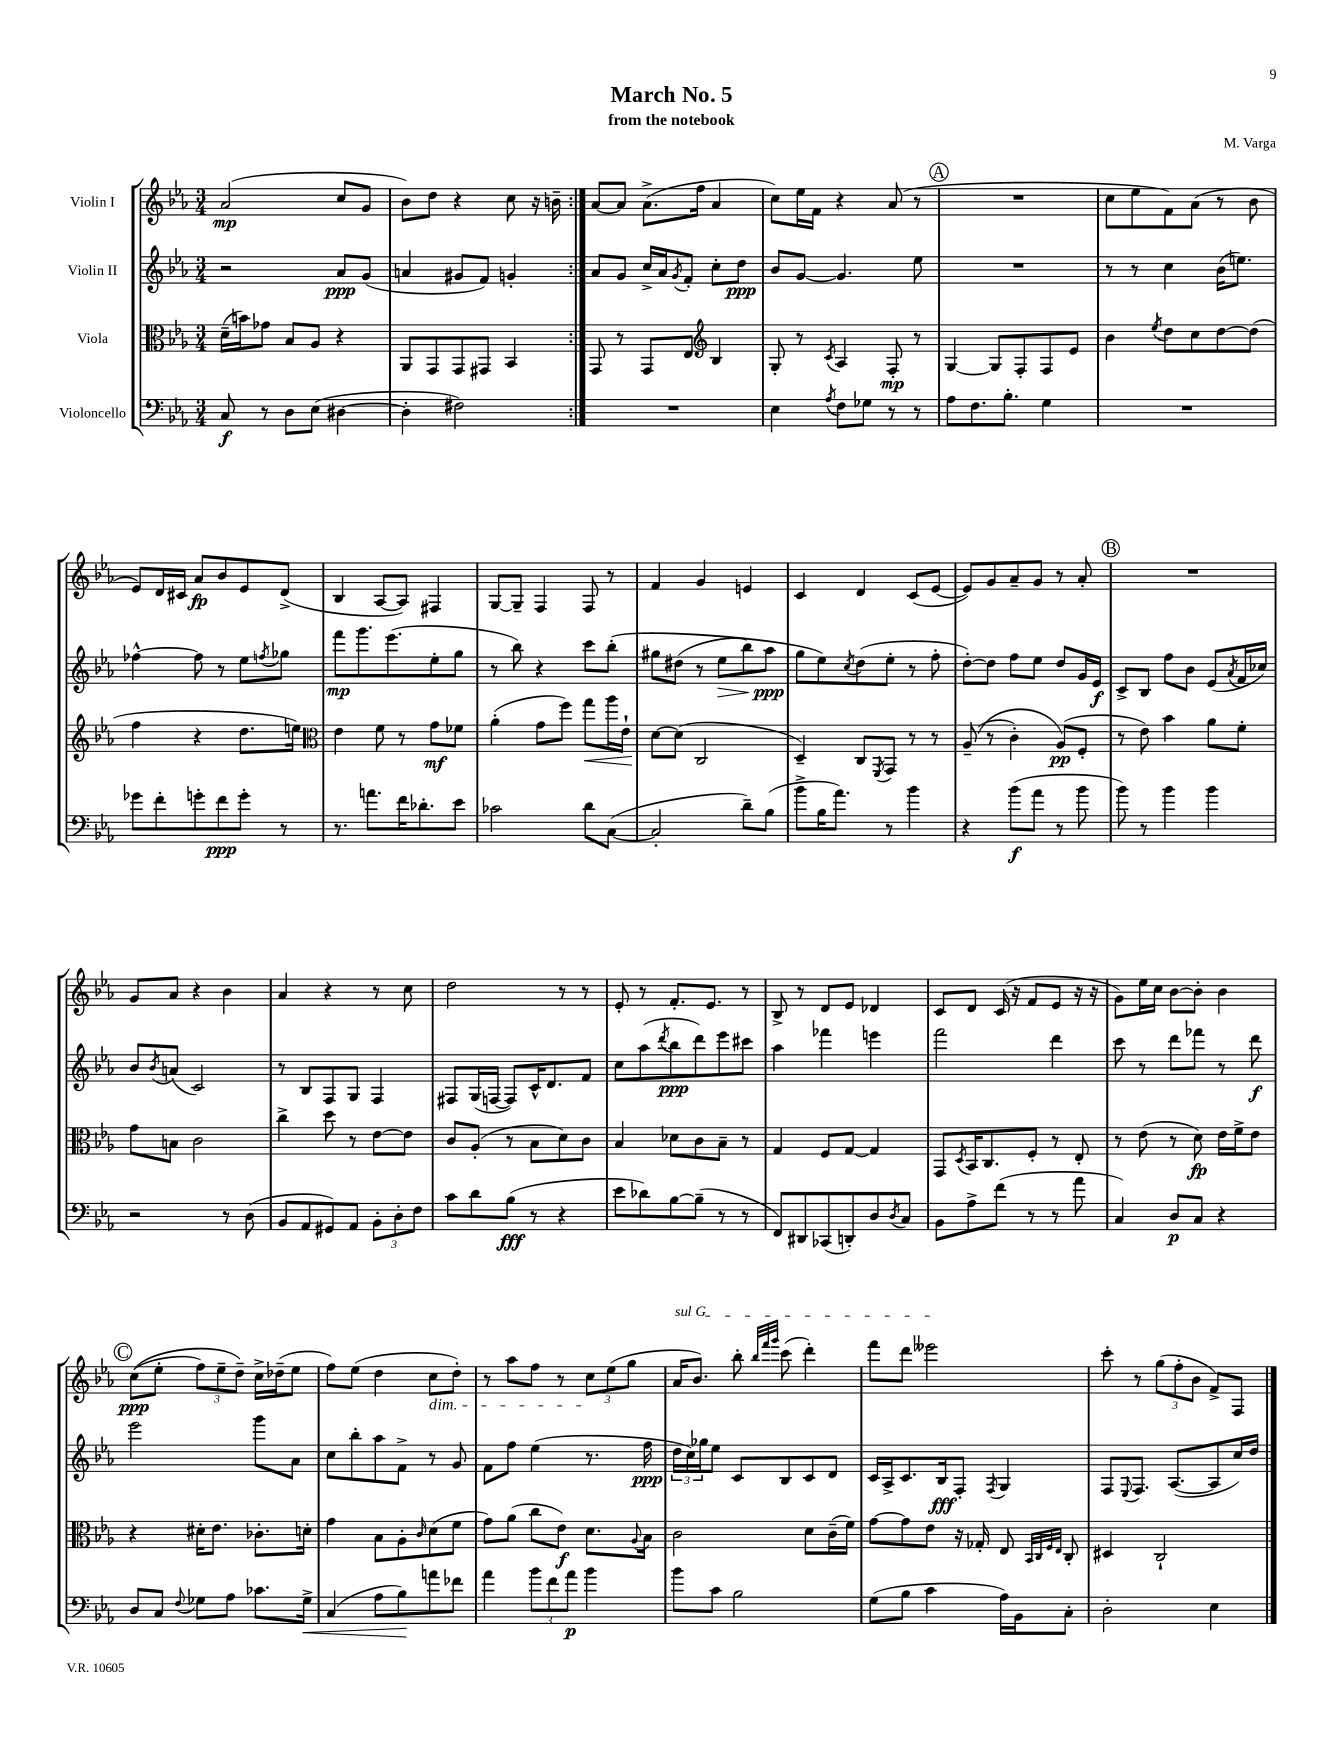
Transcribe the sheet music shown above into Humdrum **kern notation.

**kern	**dynam	**kern	**dynam	**kern	**dynam	**kern	**dynam
*part4	*part4	*part3	*part3	*part2	*part2	*part1	*part1
*staff4	*staff4	*staff3	*staff3	*staff2	*staff2	*staff1	*staff1
*I"Violoncello	*	*I"Viola	*	*I"Violin II	*	*I"Violin I	*
*clefF4	*	*clefC3	*	*clefG2	*	*clefG2	*
*k[b-e-a-]	*	*k[b-e-a-]	*	*k[b-e-a-]	*	*k[b-e-a-]	*
*M3/4	*	*M3/4	*	*M3/4	*	*M3/4	*
=1	=1	=1	=1	=1	=1	=1	=1
8C/	f	(16d~\LL	.	2r	.	(2a-/	mp
.	.	16bn\J)	.	.	.	.	.
8r	.	8g-X\J	.	.	.	.	.
8D\L	.	8B-/L	.	.	.	.	.
(8E-\J	.	8A-/J	.	.	.	.	.
[4D#X\	.	4r	.	8a-/L	ppp	8cc/L	.
.	.	.	.	(8g/J	.	8g/J	.
=2	=2	=2	=2	=2	=2	=2	=2
4D#'\]	.	8AA-/L	.	4an/	.	8b-\L)	.
.	.	8GG/	.	.	.	8dd\J	.
2F#X\)	.	8GG/	.	8g#X/L	.	4r	.
.	.	8GG#X/J	.	8f/J)	.	.	.
.	.	4BB-/	.	4gn'/	.	8cc\	.
.	.	.	.	.	.	16r	.
.	.	.	.	.	.	16bn~\	.
=3:|!	=3:|!	=3:|!	=3:|!	=3:|!	=3:|!	=3:|!	=3:|!
2.r	.	8GG/	.	8a-/L	.	[8a-/L	.
.	.	8r	.	8g/J	.	8a-/J]	.
.	.	8GG/L	.	16cc^/LL	.	(8.a-^\L	.
.	.	.	.	16a-/J	.	.	.
.	.	.	.	8qg/	.	.	.
.	.	8E-/J	.	8f'/J	.	.	.
.	.	.	.	.	.	16ff\Jk	.
*	*	*clefG2	*	*	*	*	*
.	.	4B-/	.	8cc'\L	.	4a-/	.
.	.	.	.	8dd\J	ppp	.	.
=4	=4	=4	=4	=4	=4	=4	=4
4E-\	.	8G'/	.	8b-/L	.	8cc\L)	.
.	.	8r	.	[8g/J	.	16ee-\L	.
.	.	.	.	.	.	16f\JJ	.
8qA-/	.	8qc/	.	.	.	.	.
8F\L	.	4A-/	.	4.g/]	.	4r	.
8G-X\J	.	.	.	.	.	.	.
8r	.	8F'/	mp	.	.	(8a-/	.
8r	.	8r	.	8ee-\	.	8r	.
!!LO:REH:place=s1:t=A
=5	=5	=5	=5	=5	=5	=5	=5
8A-\L	.	[4G/	.	2.r	.	2.r	.
8.F\	.	.	.	.	.	.	.
.	.	8G/L]	.	.	.	.	.
8.B-'\J	.	.	.	.	.	.	.
.	.	8F'/	.	.	.	.	.
4G\	.	8F/	.	.	.	.	.
.	.	8e-/J	.	.	.	.	.
=6	=6	=6	=6	=6	=6	=6	=6
2.r	.	4b-\	.	8r	.	8cc\L	.
.	.	.	.	8r	.	8ee-\	.
.	.	8qee-/	.	.	.	.	.
.	.	8dd\L	.	4cc\	.	8f\)	.
.	.	8cc\	.	.	.	(8a-\J	.
.	.	[8dd\	.	(16b-\KL	.	8r	.
.	.	.	.	8.een\J)	.	.	.
.	.	(8dd\J]	.	.	.	8b-\	.
!!LO:LB:g=z
=7	=7	=7	=7	=7	=7	=7	=7
8g-X\L	.	4ff\	.	[4ff-X^^\	.	8e-/L)	.
8f'\	.	.	.	.	.	16d/L	.
.	.	.	.	.	.	16c#X/JJ	.
8gn'\	.	4r	.	8ff-\]	.	8a-/L	fp
8f\	ppp	.	.	8r	.	8b-/	.
8g'\J	.	8.dd\L	.	8ee-\L	.	8e-/	.
.	.	.	.	8qffn/	.	.	.
8r	.	.	.	8gg-X\J	.	(8d^/J	.
.	.	16een\Jk)	.	.	.	.	.
=8	=8	=8	=8	=8	=8	=8	=8
*	*	*clefC3	*	*	*	*	*
8.r	.	4e-\	.	8fff\L	mp	4B-/	.
.	.	.	.	8.ggg\	.	.	.
8.an\L	.	.	.	.	.	.	.
.	.	8f\	.	.	.	[8A-/L	.
.	.	.	.	(8.eee-\	.	.	.
16f\K	.	8r	.	.	.	8A-/J])	.
8.d-X'\	.	.	.	.	.	.	.
.	.	8g\L	mf	8ee-'\	.	4F#X/	.
8e-\J	.	8f-X\J	.	8gg\J	.	.	.
=9	=9	=9	=9	=9	=9	=9	=9
2c-X\	.	(4a-'\	.	8r	.	[8G/L	.
.	.	.	.	8bb-\)	.	8G~/J]	.
.	.	8g\L	.	4r	.	4F/	.
.	.	8ff\J)	.	.	.	.	.
!	!	!	!LO:HP:b	!	!	!	!
8d\L	.	8gg\L	<	8ccc\L	.	8F/	.
([8C\J	.	16aa-\L	.	(8bb-'\J	.	8r	.
.	.	16e-`\JJ	.	.	.	.	.
=10	=10	=10	=10	=10	=10	=10	=10
2C'/]	.	[8d\L	.	8gg#X\L	.	4f/	.
.	.	(8d\J]	[	(8dd#X\J	.	.	.
.	.	2C/	.	8r	.	4g/	.
!	!	!	!	!	!LO:HP:b	!	!
.	.	.	.	8ee-\L	>	.	.
8d~\L)	.	.	.	8bb-\)	.	4en/	.
(8B-\J	.	.	.	8aa-\J	ppp	.	.
.	.	.	.	.	]	.	.
=11	=11	=11	=11	=11	=11	=11	=11
8b-^\L	.	4D~/)	.	8gg\L	.	4c/	.
16B-\K	.	.	.	8ee-\)	.	.	.
8.a-\J)	.	.	.	.	.	.	.
.	.	.	.	8qcc/	.	.	.
.	.	8C/L	.	(8dd\	.	4d/	.
.	.	8qFF/	.	.	.	.	.
8r	.	8GG/J	.	8ee-'\J	.	.	.
4b-\	.	8r	.	8r	.	(8c/L	.
.	.	8r	.	8ff'\	.	[8e-/J	.
=12	=12	=12	=12	=12	=12	=12	=12
4r	.	((8A-~/	.	[8dd'\L)	.	8e-/L])	.
.	.	8r	.	8dd\J]	.	8g/	.
(8b-\L	f	4c'\)	.	8ff\L	.	8a-~/	.
8a-\J	.	.	.	8ee-\J	.	8g/J	.
8r	.	(8A-/L)	pp	8dd/L	.	8r	.
8b-\	.	8F'/J	.	16g/L	.	8a-'/	.
.	.	.	.	16e-/JJ	f	.	.
!!LO:REH:place=s1:t=B
=13	=13	=13	=13	=13	=13	=13	=13
8b-\)	.	8r	.	8c^/L	.	2.r	.
8r	.	8e-\)	.	8B-/J	.	.	.
4b-\	.	4b-\	.	8ff\L	.	.	.
.	.	.	.	8b-\J	.	.	.
4b-\	.	8a-\L	.	(8e-/L	.	.	.
.	.	.	.	8qa-/	.	.	.
.	.	8f'\J	.	16f/L	.	.	.
.	.	.	.	16cc-X/JJ)	.	.	.
!!LO:LB:g=z
=14	=14	=14	=14	=14	=14	=14	=14
2r	.	8g\L	.	8b-/L	.	8g/L	.
.	.	.	.	8qb-/	.	.	.
.	.	8Bn\J	.	(8an/J	.	8a-/J	.
.	.	2c\	.	2c/)	.	4r	.
8r	.	.	.	.	.	4b-\	.
(8D\	.	.	.	.	.	.	.
=15	=15	=15	=15	=15	=15	=15	=15
8BB-/L	.	4cc^\	.	8r	.	4a-/	.
8AA-/	.	.	.	8B-/L	.	.	.
8GG#X/)	.	8dd\	.	8F/	.	4r	.
8AA-/J	.	8r	.	8G/J	.	.	.
12BB-'\L	.	[8e-\L	.	4F/	.	8r	.
12D'\	.	.	.	.	.	.	.
.	.	8e-\J]	.	.	.	8cc\	.
12F\J	.	.	.	.	.	.	.
=16	=16	=16	=16	=16	=16	=16	=16
8c\L	.	8c/L	.	8F#X/L	.	2dd\	.
8d\	.	(8A-'/J	.	(16G/L	.	.	.
.	.	.	.	[16Fn/JJ	.	.	.
(8B-\J	fff	8r	.	8F/L])	.	.	.
8r	.	8B-\L	.	16c^^/K	.	.	.
.	.	.	.	8.d/	.	.	.
4r	.	8d\)	.	.	.	8r	.
.	.	8c\J	.	8f/J	.	8r	.
=17	=17	=17	=17	=17	=17	=17	=17
8e-\L	.	4B-/	.	8cc\L	.	8e-'/	.
8d-X\)	.	.	.	(8aa-\	.	8r	.
.	.	.	.	8qddd/	.	.	.
[8B-\	.	8d-X\L	.	8bb-\	ppp	8.f'/L	.
(8B-~\J]	.	8c\	.	8ddd\)	.	.	.
.	.	.	.	.	.	8.e-/J	.
8r	.	8B-~\J	.	8eee-\	.	.	.
8r	.	8r	.	8ccc#X\J	.	8r	.
=18	=18	=18	=18	=18	=18	=18	=18
8FF/L)	.	4G/	.	4aa-\	.	8B-^/	.
8DD#X/	.	.	.	.	.	8r	.
(8CC-X/	.	8F/L	.	4fff-X\	.	8d/L	.
8DDn'/)	.	[8G/J	.	.	.	8e-/J	.
8D/	.	4G/]	.	4eeen\	.	4d-X/	.
8qD/	.	.	.	.	.	.	.
8C/J	.	.	.	.	.	.	.
=19	=19	=19	=19	=19	=19	=19	=19
8BB-\L	.	8GG/L	.	2fff\	.	8c/L	.
.	.	8qD/	.	.	.	.	.
8A-^\	.	16BB-/K	.	.	.	8d/J	.
.	.	8.C/	.	.	.	.	.
(8f\J	.	.	.	.	.	(16c/	.
.	.	.	.	.	.	16r	.
8r	.	8F'/J	.	.	.	8f/L	.
8r	.	8r	.	4ddd\	.	8e-/J	.
8a-\	.	8E-'/	.	.	.	16r	.
.	.	.	.	.	.	16r	.
=20	=20	=20	=20	=20	=20	=20	=20
4C/)	.	8r	.	8ccc\	.	8g\L)	.
.	.	(8e-\	.	8r	.	16ee-\L	.
.	.	.	.	.	.	16cc\JJ	.
8D/L	p	8r	.	8ddd\L	.	[8b-\L	.
8C/J	.	8d\)	fp	8fff-X\J	.	8b-'\J]	.
4r	.	16e-\LL	.	8r	.	4b-\	.
.	.	16f^\J	.	.	.	.	.
.	.	8e-\J	.	8ddd\	f	.	.
!!LO:LB:g=z
!!LO:REH:place=s1:t=C
=21	=21	=21	=21	=21	=21	=21	=21
8D/L	.	4r	.	2eee-\	.	((8cc\L	ppp
8C/J	.	.	.	.	.	8ee-'\J	.
8qqF/	.	.	.	.	.	.	.
8G-X\L	.	16d#X'\KL	.	.	.	12ff\L)	.
.	.	8.e-\J	.	.	.	.	.
.	.	.	.	.	.	12ee-~\	.
8A-\J	.	.	.	.	.	.	.
.	.	.	.	.	.	12dd~\J)	.
8.c-X\L	.	8.c-X'\L	.	8ggg\L	.	16cc^\LL	.
.	.	.	.	.	.	(16dd-X~\J	.
.	.	.	.	8a-\J	.	8ee-\J	.
!	!LO:HP:b	!	!	!	!	!	!
16G-^\Jk	<	16dn'\Jk	.	.	.	.	.
=22	=22	=22	=22	=22	=22	=22	=22
(4C/	.	4g\	.	8cc\L	.	8ff\L)	.
.	.	.	.	8bb-'\	.	(8ee-\J	.
8A-\L	.	8B-\L	.	8aa-\	.	4dd\	.
8B-\)	.	8A-'\	.	8f^\J	.	.	.
.	.	16qqc/	.	.	.	.	.
!	!	!	!	!	!	!LO:TX:b:i:t=dim.	!
8an\	[	(8d\	.	8r	.	8cc\L	.
8f-X\J	.	8f\J	.	8g/	.	8dd'\J)	.
=23	=23	=23	=23	=23	=23	=23	=23
4a-\	.	8g\L)	.	8f\L	.	8r	.
.	.	(8a-\J	.	8ff\J	.	8aa-\L	.
12b-\L	.	8cc\L	.	(4ee-\	.	8ff\J	.
12f\	.	.	.	.	.	.	.
.	.	8e-\J)	f	.	.	8r	.
12a-\J	p	.	.	.	.	.	.
4b-\	.	8.d\L	.	8.r	.	12cc\L	.
.	.	.	.	.	.	(12ee-\	.
.	.	.	.	.	.	12gg\J	.
.	.	8qqA-/	.	.	.	.	.
.	.	16B-\Jk	.	16ff\	ppp	.	.
=24	=24	=24	=24	=24	=24	=24	=24
!	!	!	!	!	!	!LO:TX:a:i:t=sul G	!
8b-\L	.	2c\	.	24dd\LL	.	16a-/KL	.
.	.	.	.	24cc\)	.	.	.
.	.	.	.	.	.	8.b-/J)	.
.	.	.	.	24gg-X\J	.	.	.
8c\J	.	.	.	8ee-\J	.	.	.
2B-\	.	.	.	8c/L	.	8bb-'\	.
.	.	.	.	.	.	32qqbb-/LLL	.
.	.	.	.	.	.	32qqfff/	.
.	.	.	.	.	.	32qqggg/JJJ	.
.	.	.	.	8B-/	.	(8ccc\	.
.	.	8d\L	.	8c/	.	4ddd'\)	.
.	.	(16c~\L	.	8d/J	.	.	.
.	.	16f\JJ)	.	.	.	.	.
=25	=25	=25	=25	=25	=25	=25	=25
(8G\L	.	[8g\L	.	16c/LL	.	8fff\L	.
.	.	.	.	16A-^/J	.	.	.
8B-\J	.	8g\]	.	8.c/	.	8ddd\J	.
4c\	.	8e-\J	.	.	.	2eee--X\	.
.	.	.	.	16B-/k	fff	.	.
.	.	16r	.	8F'/J	.	.	.
.	.	16G-X'/	.	.	.	.	.
.	.	.	.	8qF/	.	.	.
16A-\LL)	.	8E-/	.	4G/	.	.	.
16BB-\J	.	.	.	.	.	.	.
.	.	32qqBB-/LLL	.	.	.	.	.
.	.	32qqC/	.	.	.	.	.
.	.	32qqF/	.	.	.	.	.
.	.	32qqE-/JJJ	.	.	.	.	.
8C'\J	.	8C'/	.	.	.	.	.
=26	=26	=26	=26	=26	=26	=26	=26
2D'\	.	4D#X/	.	8F/L	.	8ccc'\	.
.	.	.	.	8qqE-/	.	.	.
.	.	.	.	8.F/J	.	8r	.
.	.	2C`/	.	.	.	(12gg\L	.
.	.	.	.	([8.A-/L	.	.	.
.	.	.	.	.	.	12ff'\	.
.	.	.	.	.	.	12b-\J	.
4E-\	.	.	.	8A-/]	.	8f^/L)	.
.	.	.	.	16cc/L)	.	8F/J	.
.	.	.	.	16dd/JJ	.	.	.
==	==	==	==	==	==	==	==
*-	*-	*-	*-	*-	*-	*-	*-
